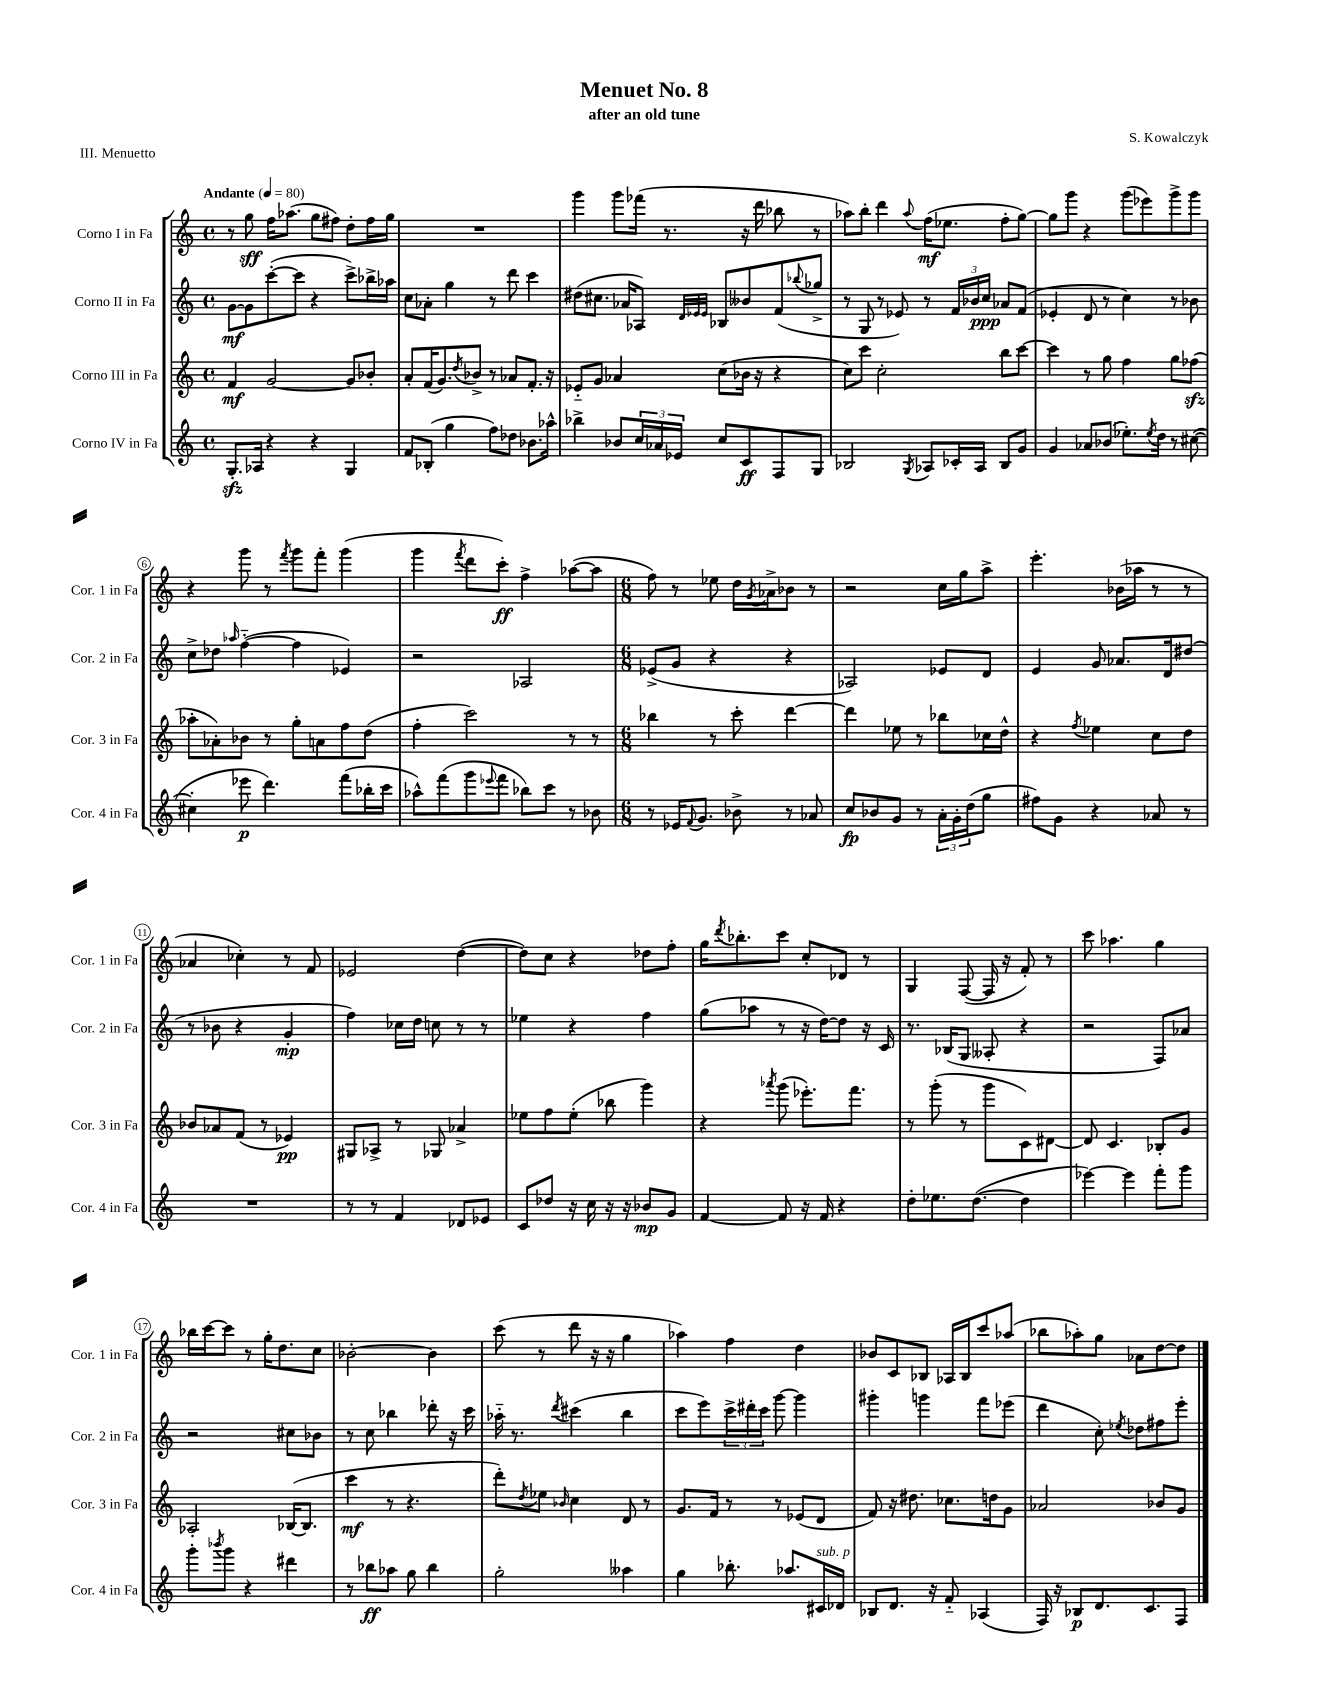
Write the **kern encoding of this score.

**kern	**kern	**kern	**kern
*staff4	*staff3	*staff2	*staff1
*clefG2	*clefG2	*clefG2	*clefG2
*k[]	*k[]	*k[]	*k[]
*M4/4	*M4/4	*M4/4	*M4/4
*met(c)	*met(c)	*met(c)	*met(c)
*MM80	*MM80	*MM80	*MM80
8.G'	4f	[8g	8r
.	.	8g]	8gg
16A-	.	.	.
4r	[2g	([8ccc'	16ff
.	.	.	(8.aa-
.	.	8ccc]	.
4r	.	4r	8gg
.	.	.	8ff#)
4G	8g]	8ccc^)	8dd'
.	8b-'	16bb-^	16ff#
.	.	16aa-	16gg
=	=	=	=
8f	8a'	8cc	1r
(8B-'	(16f	8a-'	.
.	8.g)	.	.
4gg	.	4gg	.
.	8qdd	.	.
.	8b-^	.	.
8ff)	8r	8r	.
8dd-	8a-	8ddd	.
8.b-	8.f'	4ccc	.
16aa-^^	16r	.	.
=	=	=	=
4bb-^	8e-'~	(8dd#	4ggg
.	8g	8.cc#	.
8b-	4a-	.	8ggg
.	.	16a-	.
24cc	.	8A-)	(16fff-
24a-	.	.	.
.	.	.	8.r
24e-	.	.	.
.	.	32qqd	.
.	.	32qqe-	.
.	.	32qqe-	.
8cc	(8cc	8B-	.
8c	16b-	8b--	16r
.	16r	.	16ddd
8F	4r	(8f	8bb-
.	.	8qqbb-	.
8G	.	8gg-^	8r
=	=	=	=
2B-	8cc)	8r	8aa-)
.	8ccc	8G	8bb'
.	2cc'	8r	4ddd
.	.	8e-)	.
8qG	.	.	8qqaa-
8A-	.	8r	(16ff
.	.	.	8.ee-
16c-'	.	24f	.
.	.	24b-	.
16A-	.	.	.
.	.	24cc	.
8B-	8bb	8a-	8ff'
8g	[8ccc	(8f	[8gg)
=	=	=	=
4g	4ccc]	4e-'	8gg]
.	.	.	8ggg
8a-	8r	8d	4r
(8b-	8gg	8r	.
8.ee-')	4ff	4cc)	(8ggg
.	.	.	8eee-)
8qee-	.	.	.
16dd	.	.	.
8r	8gg	8r	8ggg^
([8cc#	(8ff-	8b-	8ggg
=	=	=	=
4cc#']	8aa-'	8cc^	4r
.	8a-')	8dd-	.
.	.	16qqaa-	.
8eee-	8b-	([4ff'~	8ggg
4.ddd)	8r	.	8r
.	.	.	8qfff
.	8gg'	4ff]	8ggg
.	8a	.	8fff'
(8fff	8ff	4e-)	(4ggg
16bb-'	(8dd	.	.
16ccc	.	.	.
=	=	=	=
8aa-^^)	4ff'	2r	4ggg
(8fff	.	.	.
.	.	.	8qfff
8ggg	2ccc)	.	8ddd
8qqeee-	.	.	.
8fff	.	.	8ccc')
8bb-)	.	2A-	4ff^
8ccc	.	.	.
8r	8r	.	([8aa-
8b-	8r	.	8aa-]
=	=	=	=
*M6/8	*M6/8	*M6/8	*M6/8
8r	4bb-	(8e-^	8ff)
16e-	.	8g	8r
8qqf	.	.	.
8.g	.	.	.
.	8r	4r	8ee-
8b-^	8ccc'	.	16dd
.	.	.	8qg
.	.	.	16a-^
8r	[4ddd	4r	8b-
8a-	.	.	8r
=	=	=	=
8cc	4ddd]	2A-)	2r
8b-	.	.	.
8g	8ee-	.	.
8r	8r	.	.
24a'	8bb-	8e-	16cc
24g'	.	.	.
.	.	.	16gg
(24dd	.	.	.
8gg	16cc-	8d	8aa^
.	16dd^^	.	.
=	=	=	=
8ff#)	4r	4e	4.eee'
8g	.	.	.
.	8qff	.	.
4r	4ee-	8g	.
.	.	8.a-	(16b-
.	.	.	16aa-
8a-	8cc	.	8r
.	.	16d	.
8r	8dd	(8dd#	8r
=	=	=	=
2.r	8b-	8r	4a-
.	8a-	8b-	.
.	(8f	4r	4cc-')
.	8r	.	.
.	4e-)	4g'	8r
.	.	.	8f
=	=	=	=
8r	8G#	4ff)	2e-
8r	8A-^	.	.
4f	8r	16cc-	.
.	.	16dd	.
.	8G-	8cc	.
8d-	4a-^	8r	([4dd
8e-	.	8r	.
=	=	=	=
8c	8ee-	4ee-	8dd])
8dd-	8ff	.	8cc
16r	(8ee-'	4r	4r
16cc	.	.	.
16r	8bb-	.	.
16r	.	.	.
8b-	4ggg)	4ff	8dd-
8g	.	.	8ff'
=	=	=	=
[4f	4r	(8gg	16gg
.	.	.	8qddd
.	.	.	8.bb-'
.	.	8aa-	.
.	8qaaa-	.	.
8f]	(8ggg	8r	8ccc
16r	8.eee-')	16r	8cc'
16f	.	[16dd)	.
4r	.	8dd]	8d-
.	8.fff	.	.
.	.	16r	8r
.	.	16c	.
=	=	=	=
8dd'	8r	8.r	4G
8.ee-	(8ggg'	.	.
.	.	(16B-	.
.	8r	8G	([8F
([8.dd	.	.	.
.	8ggg	8A--'	16F]
.	.	.	16r
4dd]	8c)	4r	8f')
.	[8d#	.	8r
=	=	=	=
[4eee-)	8d#]	2r	8ccc
.	4.c	.	4.aa-
4eee-]	.	.	.
8fff'	8B-'	8F)	4gg
8ggg	8g	8a-	.
=	=	=	=
8ggg'	2A-'	2r	16bb-
.	.	.	[16ccc
8qbbb-	.	.	.
8ggg	.	.	8ccc]
4r	.	.	8r
.	.	.	16gg'
.	.	.	8.dd
4ddd#	([16B-	8cc#	.
.	8.B-]	.	.
.	.	8b-	8cc
=	=	=	=
8r	4ccc	8r	[2b-'
8bb-	.	8cc	.
8aa-	8r	4bb-	.
8gg	4.r	.	.
4bb-	.	8ddd-'	4b-]
.	.	16r	.
.	.	16ccc	.
=	=	=	=
2gg'	8ddd')	16aa-'~	(8ccc
.	.	8.r	.
.	8qdd	.	.
.	8ee-	.	8r
.	16qqb-	8qddd	.
.	4cc	(4ccc#	8ddd
.	.	.	16r
.	.	.	16r
4aa--	8d	4bb	4gg
.	8r	.	.
=	=	=	=
4gg	8.g	8ccc	4aa-)
.	.	8eee)	.
.	16f	.	.
8.bb-'	8r	24ccc^	4ff
.	.	24ddd#'	.
.	.	24ccc	.
.	8r	[8ggg	.
8.aa-	.	.	.
.	(8e-	4ggg]	4dd
16c#	8d	.	.
16d-	.	.	.
=	=	=	=
8B-	8f)	4ggg#'	8b-
8.d	16r	.	8c
.	8.dd#	.	.
.	.	4ggg	8B-
16r	.	.	.
8f'~	8.cc-	.	16A-
.	.	.	16B-
(4A-	.	8fff	8ccc
.	16dd	.	.
.	8g	(8eee-	(8aa-
=	=	=	=
16F)	2a-	4ddd	8bb-
16r	.	.	.
8B-	.	.	8aa-')
8.d	.	8cc')	8gg
.	.	8qee-	.
.	.	8dd-	8a-
8.c	.	.	.
.	8b-	8ff#	[8dd
8F	8g	8eee'	8dd]
==	==	==	==
*-	*-	*-	*-
